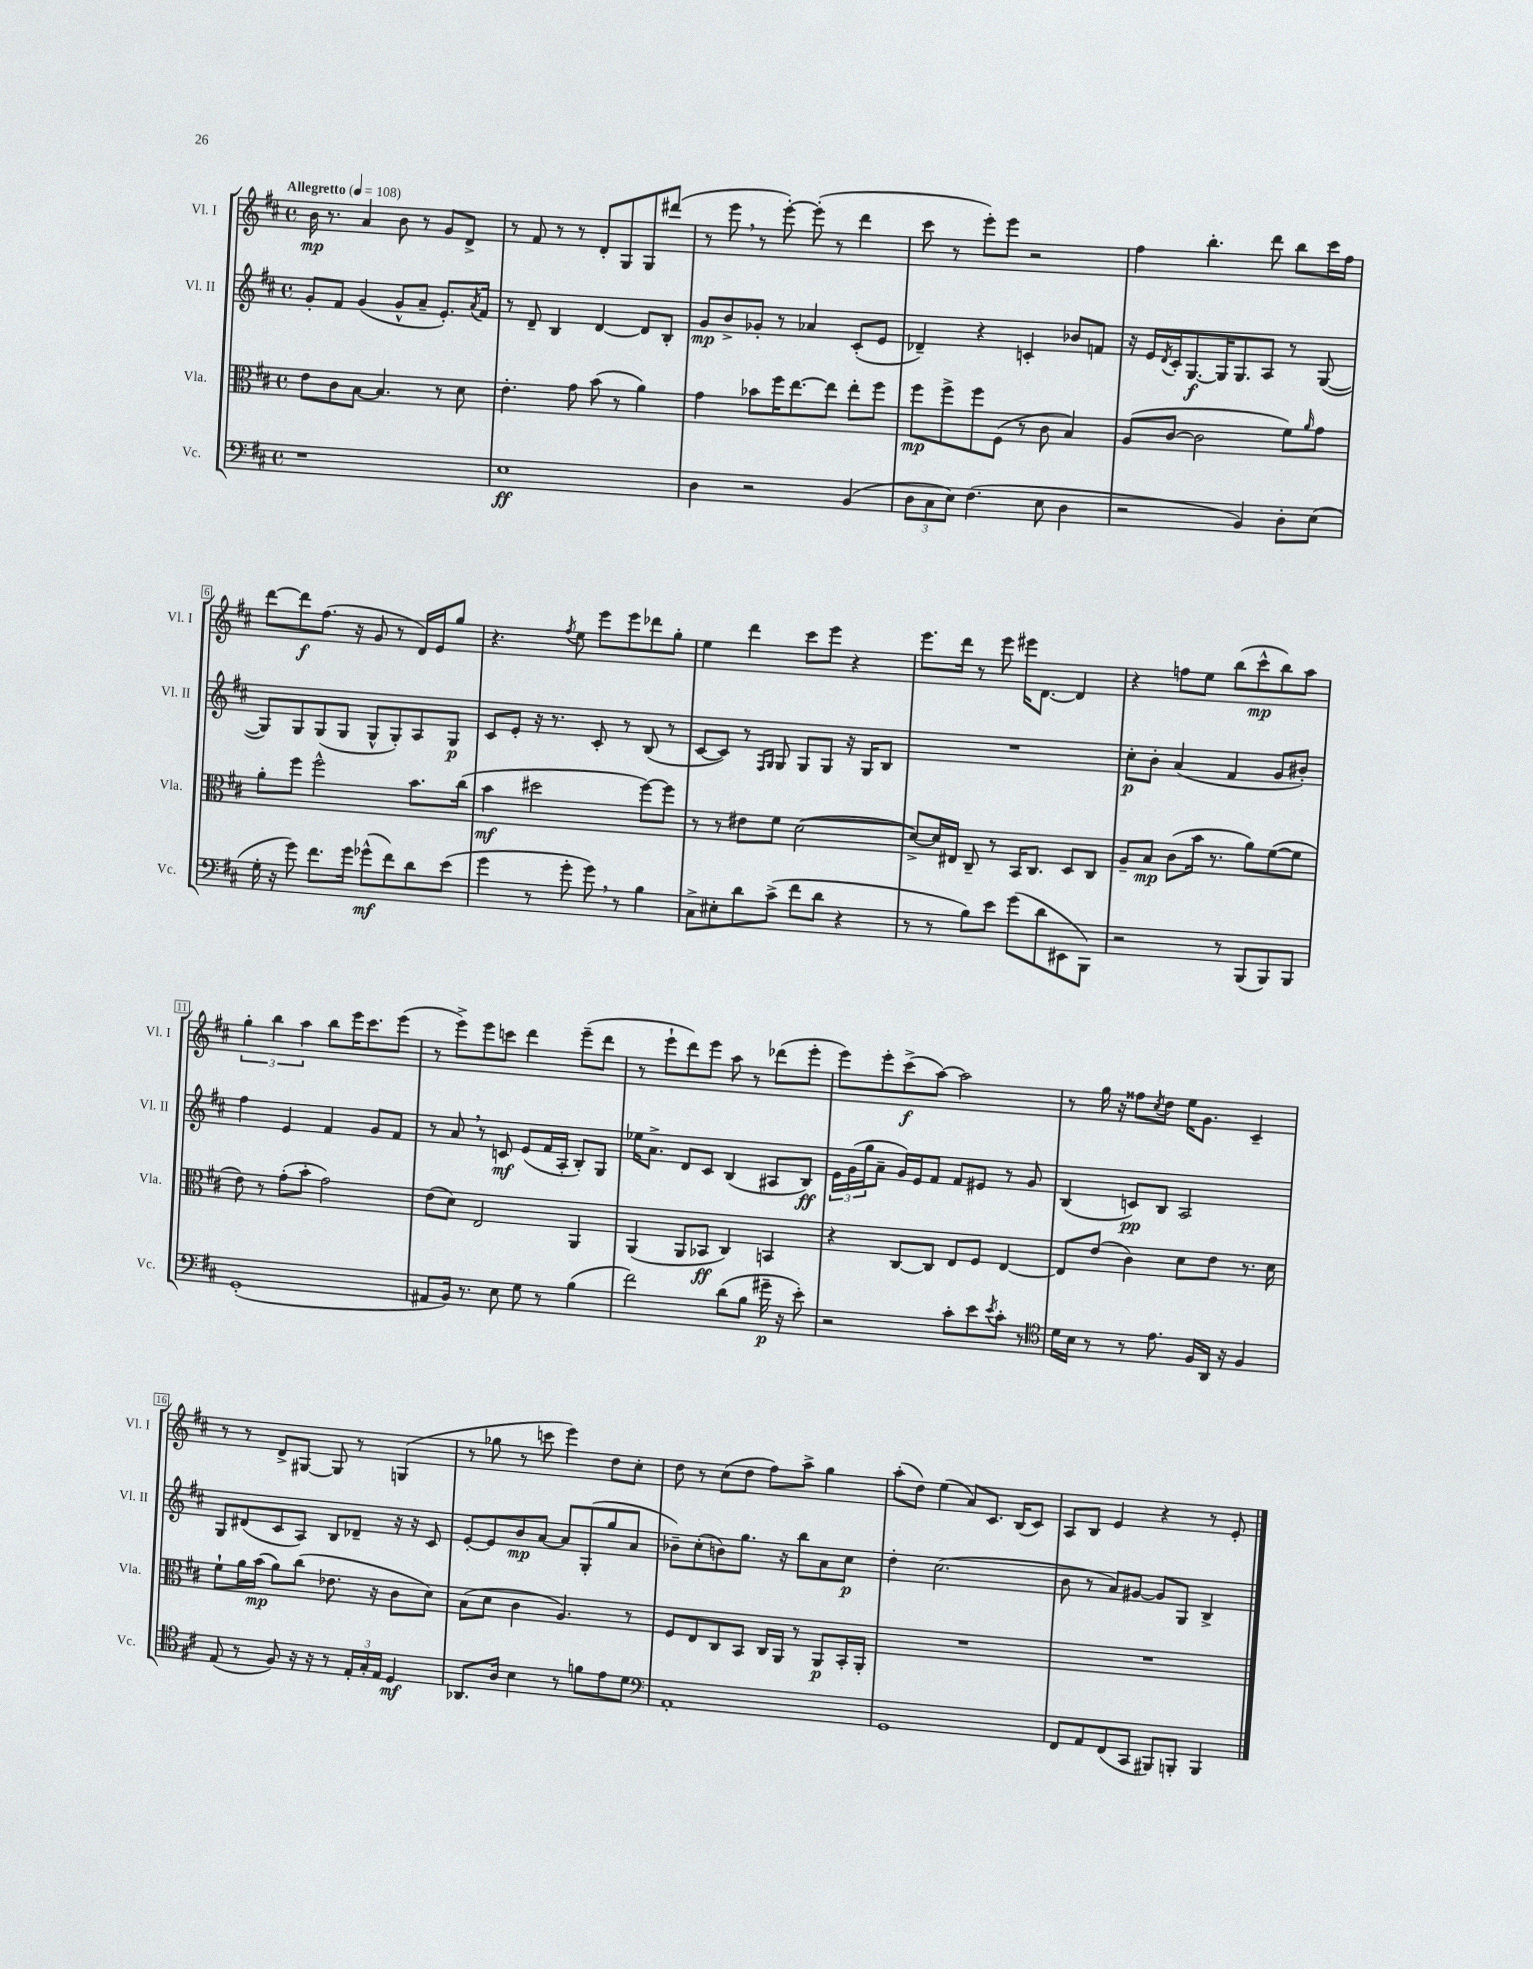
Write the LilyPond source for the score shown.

<<
\new StaffGroup <<
\new Staff = "s0" \with { instrumentName = "Vl. I" shortInstrumentName = "Vl. I" } {
    \clef treble \key d \major \defaultTimeSignature \time 4/4 \tempo "Allegretto" 4 = 108
    b'16\mp r8. a'4 b'8 r8 g'8 d'8-> |
    r8 fis'8 r8 r8 d'8-. g8 g8 dis'''8( |
    r8 e'''8 \breathe r8 e'''8~-.) e'''8-.( r8 d'''4 |
    cis'''8 r8 e'''8-.) e'''8 r2 |
    fis''4 b''4.-. d'''8 b''8 cis'''16 fis''16 |
    d'''8~ d'''8\f fis''8.( r16 g'8 r8 d'16) e'16 g''8 |
    r4. \acciaccatura { fis''8 } e''8 e'''8 e'''8 des'''8 g''8-. |
    e''4 d'''4 cis'''8 e'''8 r4 |
    e'''8. d'''16 r8 e'''8 eis'''16 d'8.~ d'4 |
    r4 f''8 e''8 b''8( cis'''8-^\mp b''8) a''8 |
    \tuplet 3/2 { g''4-. b''4 a''4 } b''8 e'''16 cis'''8. e'''8( |
    r8 e'''8->) e'''8 c'''8 d'''4 e'''8--( d'''8 |
    r8 e'''8-! d'''8) e'''8 a''8 r8 des'''8( e'''8-. |
    e'''8) e'''8-. cis'''8->\f( a''8~) a''2 |
    r8 g''16 r16 fisis''8 \acciaccatura { cis''8 } d''8 e''16 g'8. cis'4-- |
    r8 r8 d'8-> gis8~ gis8 r8 g4( |
    r8 ges''8 r8 c'''8 e'''4) d''8 cis''8-. |
    d''8 r8 cis''8( d''8 fis''8) a''8-> g''4 |
    a''8-.( d''8) e''4( a'8) cis'8. b16( cis'8) |
    a8 b8 e'4 r4 r8 e'8-. \bar "|." |
}
\new Staff = "s1" \with { instrumentName = "Vl. II" shortInstrumentName = "Vl. II" } {
    \clef treble \key d \major \defaultTimeSignature \time 4/4
    g'8-. fis'8 g'4( g'8-^ a'8-- e'8.-.) \acciaccatura { a'8 } fis'16 |
    r8 d'8-- b4 d'4~ d'8 b8-. |
    g'8\mp b'8-> ges'8-. r8 aes'4 cis'8-.( e'8 |
    des'4--) r4 c'4-. bes'8 f'8 |
    r16 e'16 \acciaccatura { d'8 } cis'16-. g8.~\f g16 g8. a8 r8 g8~( |
    g8) g8 g8( g8 g8-^ g8-.) a8 g8\p |
    cis'8 e'8-. r16 r8. cis'8-. r8 b8( r8 |
    cis'8~ cis'8) r8 \grace { fis16 g16 } g8 g8 g8 r16 g16 b8 |
    R1 |
    cis''8-.\p b'8-. a'4( fis'4 g'8 bis'8-.) |
    fis''4 e'4 fis'4 g'8 fis'8 |
    r8 a'8 \breathe r8 c'8\mf e'8( fis'16 a16-. b8-.) g8 |
    ees''16 a'8.-> d'8 cis'8 b4( ais8 b8\ff) |
    \tuplet 3/2 { e'16 g'16( g''16 } a'8-- g'16) e'16 fis'8 fis'8 eis'8 r8 g'8 |
    b4( c'8\pp) b8 a2 |
    g8 dis'8( cis'8 a8) b8 des'8-- r16 r16 cis'8 |
    e'8~-. e'8 b'8\mp a'8~ a'8 g8-.( g''8 a'8 |
    bes'8--) cis''8-.( b'8) g''8. r16 b''8 a'8 cis''8\p |
    d''4-. cis''2.( |
    b'8 r8 a'8) gis'8~ gis'8 g8 b4-> \bar "|." |
}
\new Staff = "s2" \with { instrumentName = "Vla." shortInstrumentName = "Vla." } {
    \clef alto \key d \major \defaultTimeSignature \time 4/4
    e'8 cis'8 b8~ b4. r8 d'8 |
    e'4.-. g'8 b'8( r8 a'4) |
    g'4 bes'8 fis''16 e''8.~ e''8 e''8-. fis''8 |
    fis''8\mp fis''8-> fis''8 fis8( r8 cis'8 b4) |
    a8( cis'8~ cis'2 fis'8) \grace { a'16 } g'8 |
    a'8-. fis''8 fis''2-^ b'8. cis''16( |
    b'4\mf dis''2 fis''8~) fis''8 |
    r8 r8 eis'8 fis'8 d'2~( |
    d'8~->) d'16 eis16 cis8-- r8 b,16 cis8. d8 cis8 |
    a8-- b8\mp cis'8( b'16 r8. a'8) fis'8~( fis'8 |
    e'8) r8 g'8-.( b'8-. g'2) |
    e'8( d'8) e2 a,4 |
    a,4( a,8 bes,8\ff cis4) b,4 |
    r4 cis8~ cis8 e8 fis8 e4~ |
    e8 e'8( cis'4) d'8 e'8 r8. d'16 |
    fis'8-! a'16 b'16\mp( a'8) cis''8( ees'8. r16 cis'8 d'8) |
    b8( d'8 cis'4 a4.) r8 |
    fis8 e8 cis8 b,8 cis16 a,16 r8 a,8\p b,16-. a,16-. |
    R1 |
    R1 \bar "|." |
}
\new Staff = "s3" \with { instrumentName = "Vc." shortInstrumentName = "Vc." } {
    \clef bass \key d \major \defaultTimeSignature \time 4/4
    r1 |
    e1\ff |
    d4 r2 b,4( |
    \tuplet 3/2 { d8 cis8 e8) } fis4.( e8 d4 |
    r2 b,4) d8-. e8( |
    g16-. r16 g'8) fis'8. g'16 ges'8-^\mf( fis'8) d'8 e'8( |
    g'4 r8 g'8-. g'8) \breathe r8 b4 |
    cis8-> eis8-. d'8 cis'8->( fis'8 d'8 r4 |
    r8 r8 b8) e'8 g'8( d'8 eis,8 b,,8) |
    r2 r8 b,,8( b,,8) b,,8 |
    g,1-.( |
    ais,8 b,16) r8. e8 g8 r8 b4( |
    fis'2) d'8( b8 gis'16--\p r16 e'8-.) |
    r2 cis'8-. e'8 \acciaccatura { e'8 } cis'8-. r8 |
    \clef tenor d'16 b16 r8 r8 e'8. fis16 a,16 r16 fis4 |
    e8( r8 fis8) r16 r16 r8 \tuplet 3/2 { e16-. g16-. e16 } d4\mf |
    aes,8. a16 b4 r8 f'8 e'8 d'8 |
    \clef bass a,1-. |
    g,1 |
    fis,8 a,8 fis,8( cis,8 bis,,8) b,,8-. b,,4 \bar "|." |
}
>>
>>
\layout { \context { \Score \override BarNumber.stencil = #(make-stencil-boxer 0.1 0.3 ly:text-interface::print) } }
